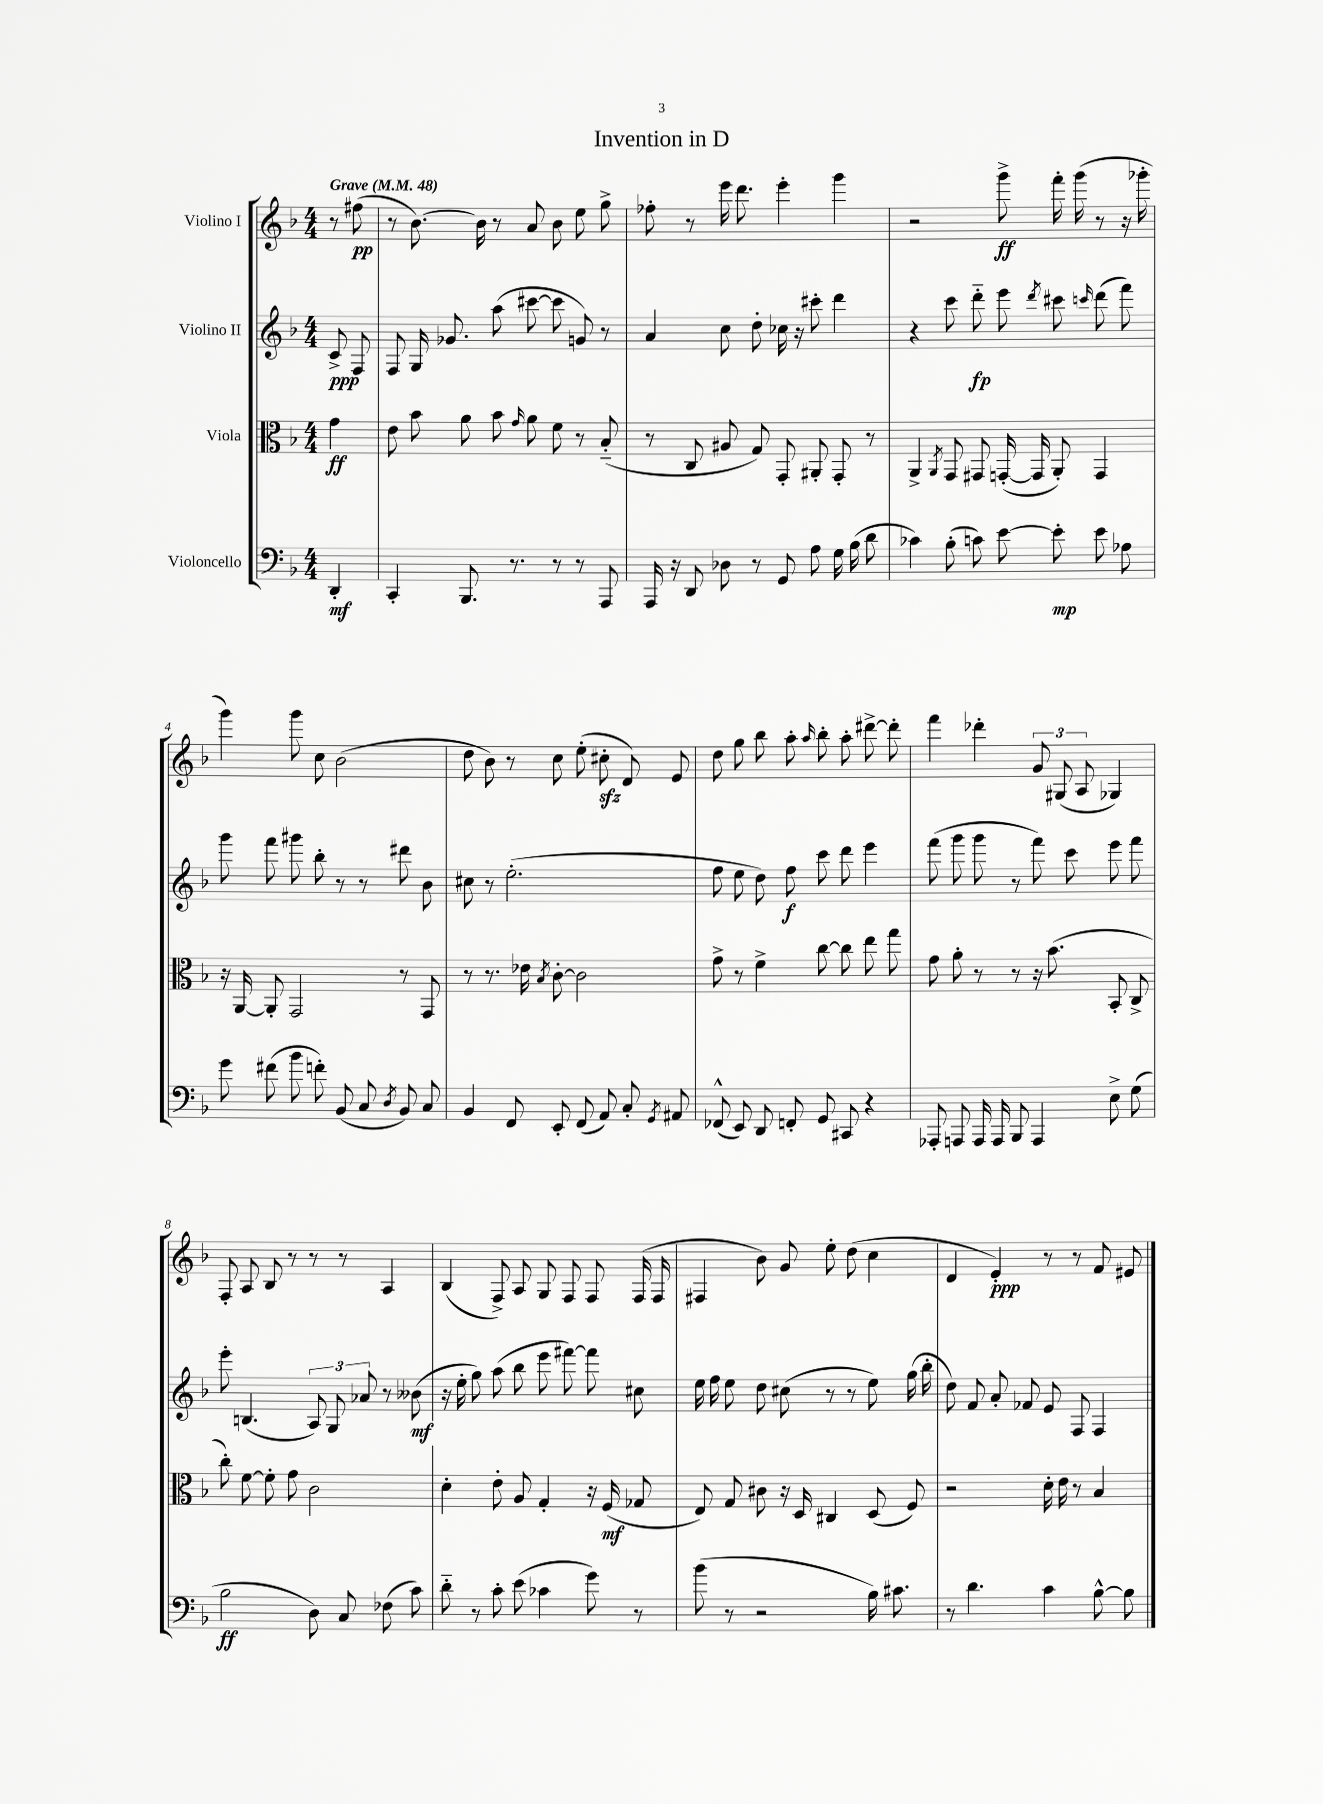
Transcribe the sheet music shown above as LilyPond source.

\header { title = "Invention in D" }
<<
\new StaffGroup <<
\new Staff = "s0" \with { instrumentName = "Violino I" } {
    \clef treble \key f \major \numericTimeSignature \time 4/4 \partial 4 \tempo "Grave" 4 = 48
    \autoBeamOff r8 fis''8\pp( |
    r8 bes'8.~) bes'16 r8 a'8 bes'8 e''8 g''8-> |
    fes''8-. r8 e'''16 d'''8. e'''4-. g'''4 |
    r2 g'''8->\ff f'''16-. g'''16( r8 r16 ges'''16-. |
    g'''4) g'''8 c''8 bes'2( |
    d''8 bes'8) r8 c''8 e''8-.( cis''8-.\sfz d'8) e'8 |
    d''8 g''8 bes''8 a''8-. \grace { a''16 } bes''8-. a''8-. dis'''8~-> dis'''8-. |
    f'''4 des'''4-. \tuplet 3/2 { g'8 gis8( a8 } ges4) |
    f8-. a8 bes8 r8 r8 r8 a4 |
    bes4( f8->) a8 g8 f8 f8 f16( f16 |
    fis4 bes'8) g'8 e''8-. d''8( c''4 |
    d'4 e'4-.\ppp) r8 r8 f'8 eis'8 \bar "|." |
}
\new Staff = "s1" \with { instrumentName = "Violino II" } {
    \clef treble \key f \major \numericTimeSignature \time 4/4 \partial 4
    \autoBeamOff c'8->\ppp f8 |
    f8 g16 ges'8. a''8( cis'''8~ cis'''8 g'8) r8 |
    a'4 c''8 d''8-. ces''16 r16 cis'''8-. d'''4 |
    r4 c'''8 d'''8-_\fp e'''8 \acciaccatura { d'''8 } cis'''8 \grace { c'''16 } d'''8( f'''8) |
    g'''8 f'''8 gis'''8 bes''8-. r8 r8 dis'''8 bes'8 |
    cis''8 r8 e''2.-.( |
    f''8 e''8 d''8) f''8\f c'''8 d'''8 e'''4 |
    f'''8( g'''8 g'''8 r8 f'''8) c'''8 e'''8 f'''8 |
    e'''8-. b4.( \tuplet 3/2 { a8) g8 aes'8 } r8 beses'8\mf( |
    r16 e''16-. g''8) a''8( bes''8 e'''8 fis'''8~) fis'''8 cis''8 |
    e''16 f''16 e''8 d''8 cis''8( r8 r8 e''8) g''16( bes''16-. |
    d''8) f'8 a'8-. fes'8 e'8 f8 f4 \bar "|." |
}
\new Staff = "s2" \with { instrumentName = "Viola" } {
    \clef alto \key f \major \numericTimeSignature \time 4/4 \partial 4
    \autoBeamOff g'4\ff |
    e'8 bes'8 a'8 bes'8 \grace { g'16 } a'8 f'8 r8 bes8-_( |
    r8 c8 ais8 g8) g,8-. ais,8-. g,8-. r8 |
    a,4-> \acciaccatura { a,8 } g,8 gis,8 g,16~-.( g,16 a,8-.) g,4 |
    r16 a,16~ a,8-. g,2 r8 g,8 |
    r8 r8. ees'16 \acciaccatura { bes8 } c'8~-. c'2 |
    g'8-> r8 f'4-> c''8~ c''8 e''8 g''8 |
    g'8 a'8-. r8 r8 r16 bes'8.( bes,8-. c8-> |
    c''8-.) f'8~ f'8-. g'8 c'2 |
    d'4-. e'8-. a8 g4-. r16 f16\mf( ges8 |
    e8) g8 cis'8 r16 d16 cis4 d8( f8) |
    r2 d'16-. e'16 r8 bes4 \bar "|." |
}
\new Staff = "s3" \with { instrumentName = "Violoncello" } {
    \clef bass \key f \major \numericTimeSignature \time 4/4 \partial 4
    \autoBeamOff d,4-.\mf |
    c,4-. bes,,8. r8. r8 r8 a,,8 |
    a,,16 r16 d,8 des8 r8 g,8 a8 g16 bes16( d'8 |
    ces'4) bes8-.( c'8) e'8~ e'8-.\mp e'8 aes8 |
    g'8 fis'8( bes'8 f'8-.) bes,8( c8 \acciaccatura { d8 } bes,8) c8 |
    bes,4 f,8 e,8-. f,8( a,8) c8-. \acciaccatura { g,8 } ais,8 |
    fes,8-^( e,8) d,8 f,8-. g,8 cis,8 r4 |
    aes,,8-. a,,8 a,,16 a,,16 bes,,8 a,,4 e8-> g8( |
    bes2\ff d8) c8 fes8( c'8) |
    d'8-_ r8 c'8-. e'8( ces'4 g'8) r8 |
    bes'8( r8 r2 bes16) cis'8. |
    r8 d'4. c'4 bes8~-^ bes8 \bar "|." |
}
>>
>>
